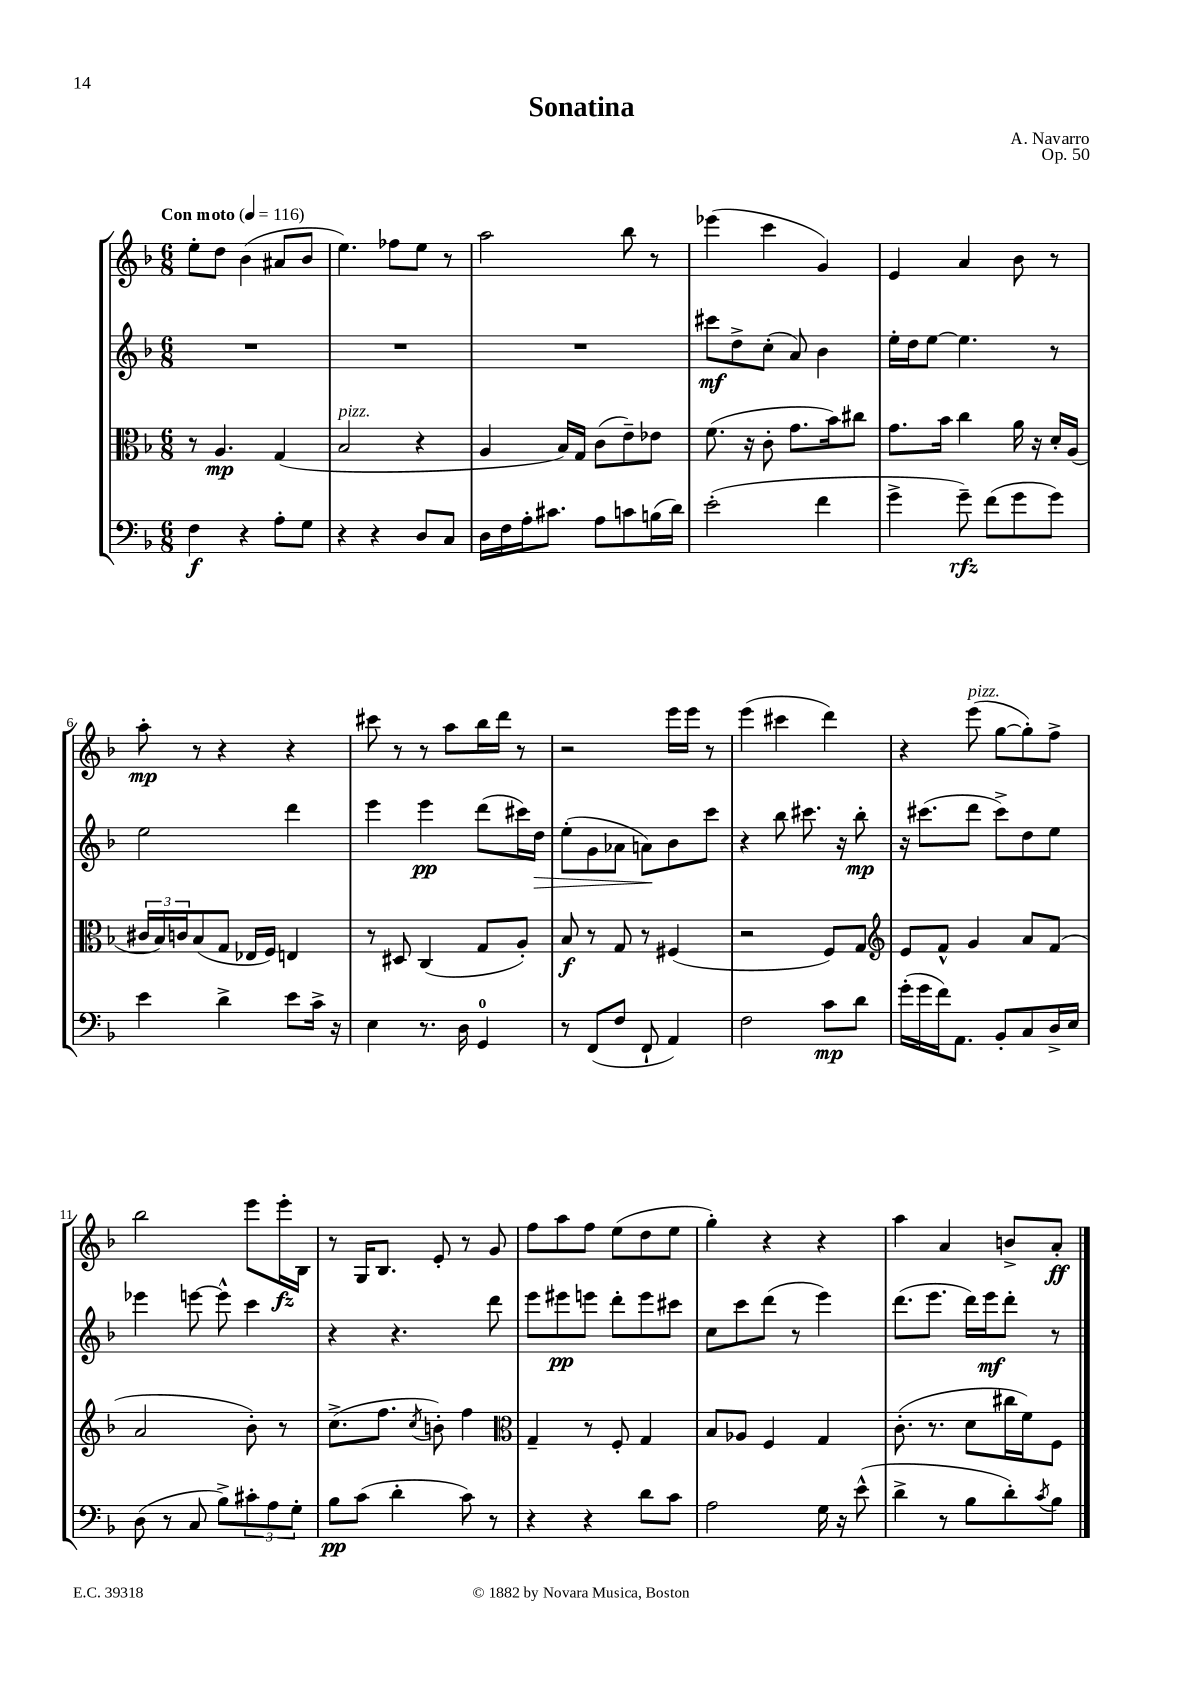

**kern	**kern	**kern	**kern
*staff4	*staff3	*staff2	*staff1
*clefF4	*clefC3	*clefG2	*clefG2
*k[b-]	*k[b-]	*k[b-]	*k[b-]
*M6/8	*M6/8	*M6/8	*M6/8
*MM116	*MM116	*MM116	*MM116
4F	8r	2.r	8ee'
.	4.A	.	8dd
4r	.	.	(4b-
8A'	(4G	.	8a#
8G	.	.	8b-
=	=	=	=
4r	2B-	2.r	4.ee)
4r	.	.	.
.	.	.	8ff-
8D	4r	.	8ee
8C	.	.	8r
=	=	=	=
16D	4A	2.r	2aa
16F	.	.	.
16A'	.	.	.
8.c#	.	.	.
.	16B-)	.	.
.	16G	.	.
8A	(8c	.	.
8c	8e~)	.	8bb-
(16B	8e-	.	8r
16d)	.	.	.
=	=	=	=
(2e'	(8.f	8ccc#	(4eee-
.	.	8dd^	.
.	16r	.	.
.	8c'	(8cc'	4ccc
.	8.g	8a)	.
4f	.	4b-	4g)
.	16b-)	.	.
.	8cc#	.	.
=	=	=	=
4g^	8.g	16ee'	4e
.	.	16dd	.
.	.	[8ee	.
.	16b-	.	.
8g~)	4cc	4.ee]	4a
(8f	.	.	.
8g	16a	.	8b-
.	16r	.	.
8g)	16d'	8r	8r
.	(16A	.	.
=	=	=	=
4e	24c#	2ee	8aa'
.	24B-)	.	.
.	24c	.	.
.	(8B-	.	8r
4d^	8G	.	4r
.	16E-	.	.
.	16F)	.	.
8e	4E	4ddd	4r
16c^	.	.	.
16r	.	.	.
=	=	=	=
4E	8r	4eee	8ccc#
.	8D#	.	8r
8.r	(4C	4eee	8r
.	.	.	8aa
16D	.	.	.
4GG	8G	(8ddd	16bb-
.	.	.	16ddd
.	8A')	16ccc#)	8r
.	.	16dd	.
=	=	=	=
8r	8B-	(8ee'	2r
(8FF	8r	8g	.
8F	8G	8a-	.
8FF`	8r	8a)	.
4AA)	(4F#	8b-	16eee
.	.	.	16eee
.	.	8ccc	8r
=	=	=	=
2F	2r	4r	(4eee
.	.	8bb-	4ccc#
.	.	8.ccc#	.
8c	8F)	.	4ddd)
.	.	16r	.
8d	8G	8bb-'	.
=	=	=	=
*	*clefG2	*	*
(16g'	8e	16r	4r
16g	.	(8.ccc#	.
16f)	8f^^	.	.
8.AA	.	.	.
.	4g	8ddd	(8eee
8BB-'	.	8ccc#^)	[8gg
8C	8a	8dd	8gg'])
16D^	(8f	8ee	8ff^
16E	.	.	.
=	=	=	=
(8D	2a	4eee-	2bb-
8r	.	.	.
8C	.	[8eee	.
8B-^)	.	8eee^^]	.
12c#'	8b-')	4ccc	8eee
12A	.	.	.
.	8r	.	16eee'
12G'	.	.	.
.	.	.	16B-
=	=	=	=
8B-	(8.cc^	4r	8r
(8c	.	.	16G
.	8.ff	.	8.B-
4d'	.	4.r	.
.	8qcc	.	.
.	8b')	.	8e'
8c)	4ff	.	8r
8r	.	8ddd	8g
=	=	=	=
*	*clefC3	*	*
4r	4G~	8eee	8ff
.	.	8eee#	8aa
4r	8r	8eee	8ff
.	8F'	8ddd'	(8ee
8d	4G	8eee	8dd
8c	.	8ccc#	8ee
=	=	=	=
2A	8B-	8cc	4gg')
.	8A-	8ccc	.
.	4F	(8ddd	4r
.	.	8r	.
16G	4G	4eee)	4r
16r	.	.	.
(8e^^	.	.	.
=	=	=	=
4d^	(8.c'	(8.ddd	4aa
.	8.r	8.eee	.
8r	.	.	4a
8B-	8d	16ddd)	.
.	.	16eee	.
8d')	16cc#	8ddd'	8b^
.	16f)	.	.
8qc	.	.	.
8B-	8F	8r	8a'
==	==	==	==
*-	*-	*-	*-
